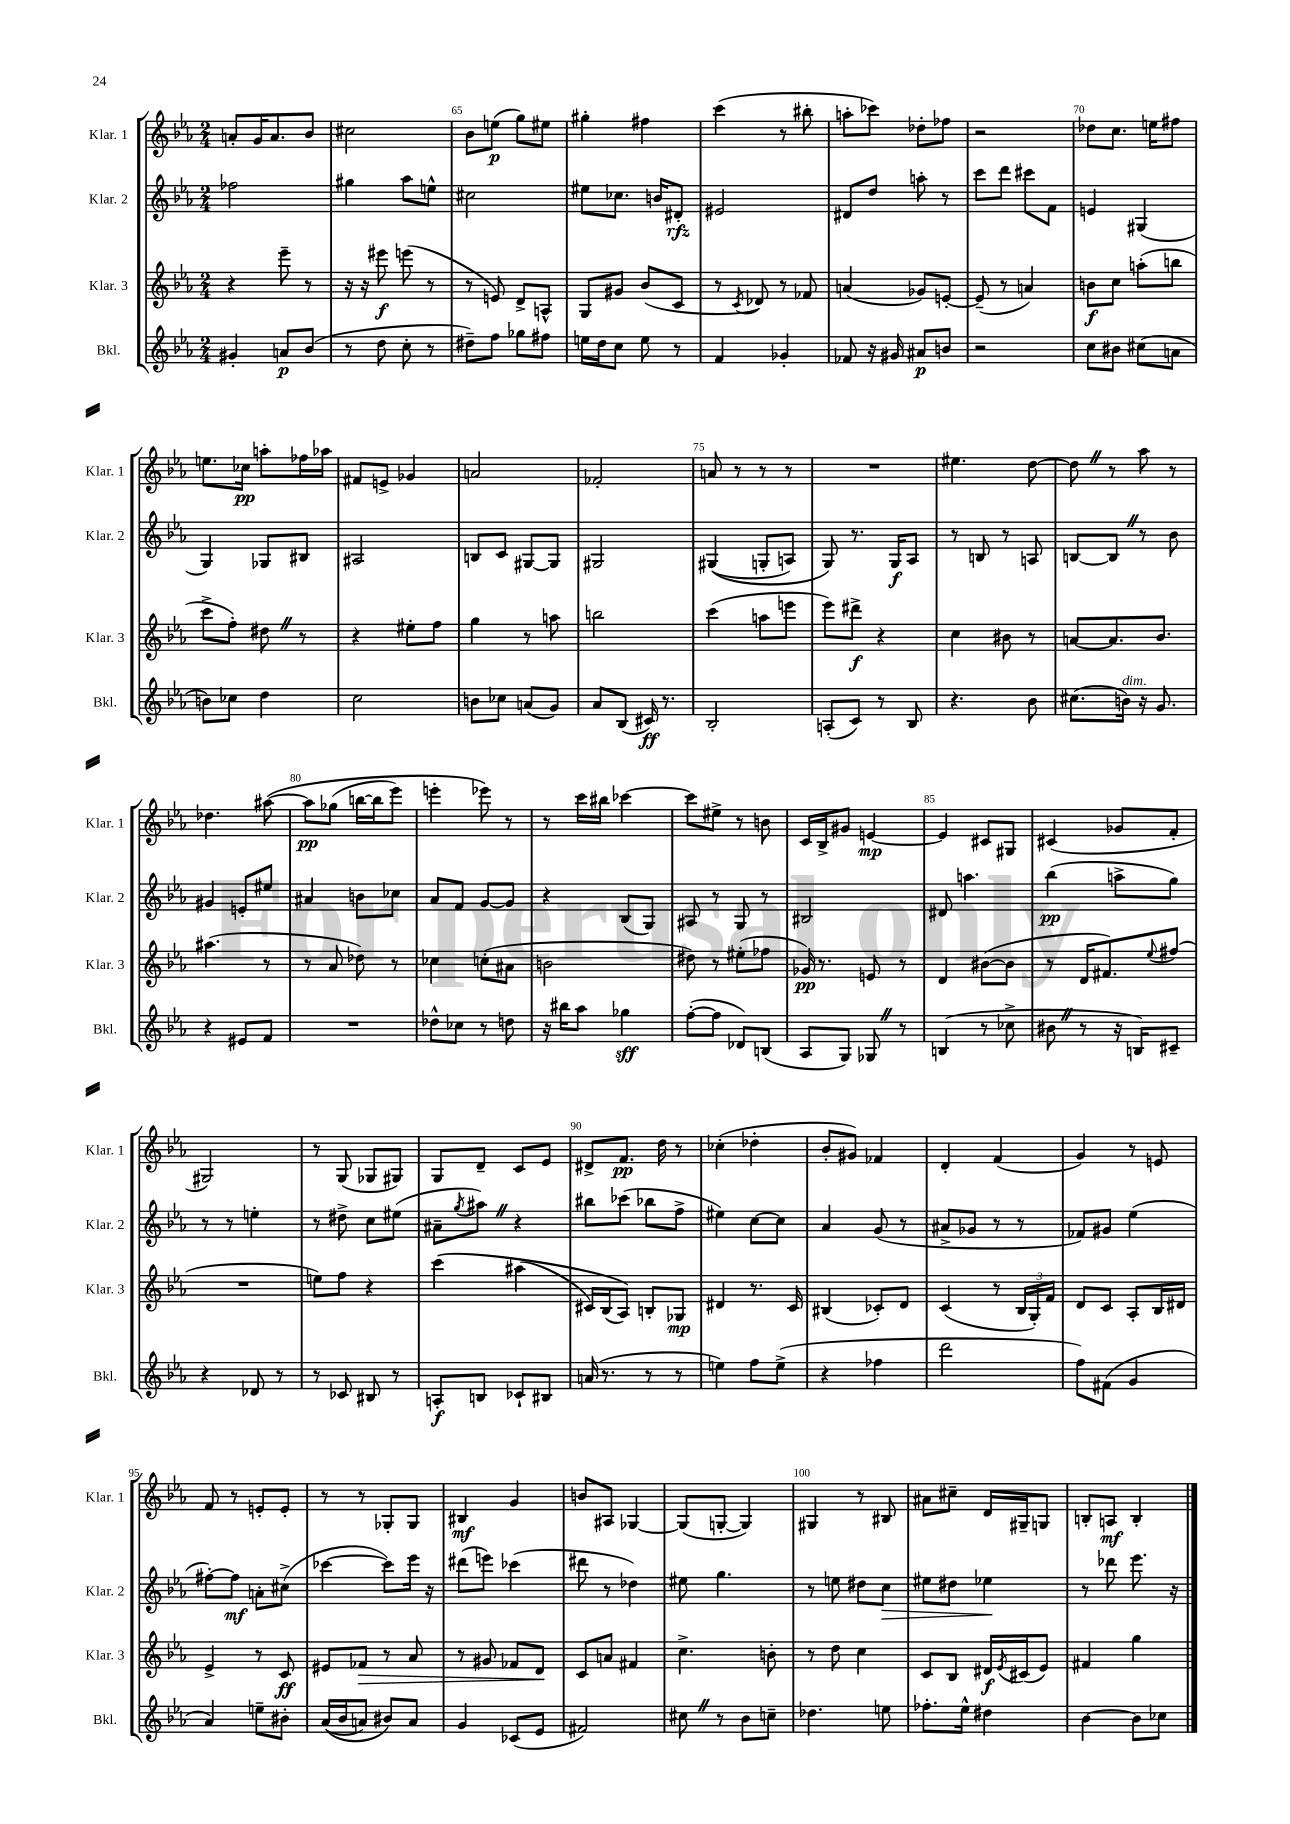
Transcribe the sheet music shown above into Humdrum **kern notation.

**kern	**kern	**kern	**kern
*staff4	*staff3	*staff2	*staff1
*clefG2	*clefG2	*clefG2	*clefG2
*k[b-e-a-]	*k[b-e-a-]	*k[b-e-a-]	*k[b-e-a-]
*M2/4	*M2/4	*M2/4	*M2/4
4g#'/	4r	2ff-\	8a'/L
.	.	.	16g/K
.	.	.	8.a/
8a/L	8eee-~\	.	.
(8b-/J	8r	.	8b-/J
=	=	=	=
8r	16r	4gg#\	2cc#\
.	16r	.	.
8dd\	8eee#\	.	.
8cc'\	(8eee\	8aa-\L	.
8r	8r	8ee^^\J	.
=	=	=	=
8dd#~\L)	8r	2cc#\	8b-\L
8ff\J	8e/)	.	(8ee\J
8gg-\L	8d^/L	.	8gg\L)
8ff#\J	8A^^/J	.	8ee#\J
=	=	=	=
16ee\LL	8G/L	8ee#\L	4gg#'\
16dd\J	.	.	.
8cc\J	8g#/J	8.cc-\J	.
8ee\	(8b-/L	.	4ff#\
.	.	16b/LK	.
8r	8c/J	8d#'/J	.
=	=	=	=
4f/	8r	2e#/	(4ccc\
.	8qc/	.	.
.	8d-/)	.	.
4g-'/	8r	.	8r
.	8f-/	.	8bb#'\
=	=	=	=
8f-/	(4a/	8d#/L	8aa'\L
16r	.	8dd/J	8ccc-\J)
16g#/	.	.	.
8a#/L	8g-/L)	8aa'\	8dd-'\L
8b/J	[8e'/J	8r	8ff-\J
=	=	=	=
2r	(8e~/]	8ccc\L	2r
.	8r	8ddd\J	.
.	4a/)	8ccc#\L	.
.	.	8f\J	.
=	=	=	=
8cc\L	8b\L	4e/	8dd-\L
8b#\J	8cc\J	.	8.cc\J
(8cc#\L	(8aa'\L	(4G#/	.
.	.	.	16ee\LK
8a\J	8bb\J	.	8ff#\J
=	=	=	=
8b\L)	8ccc^\L	4G/)	8.ee\L
8cc-\J	8ff'\J)	.	.
.	.	.	16cc-\Jk
4dd\	8dd#\	8G-/L	8aa'\L
.	8r	8B#/J	16ff-\L
.	.	.	16aa-\JJ
=	=	=	=
2cc\	4r	2A#/	8f#/L
.	.	.	8e^/J
.	8ee#'\L	.	4g-/
.	8ff\J	.	.
=	=	=	=
8b\L	4gg\	8B/L	2a/
8cc-\J	.	8c/J	.
(8a/L	8r	[8G#/L	.
8g/J)	8aa\	8G#/]J	.
=	=	=	=
8a-/L	2bb\	2G#/	2f-'/
(8B-/J	.	.	.
16c#/)	.	.	.
8.r	.	.	.
=	=	=	=
2B-'/	(4ccc\	&((4G#/	8a/
.	.	.	8r
.	8aa\L	8G'/L	8r
.	8eee\J	8A/J)	8r
=	=	=	=
(8A'/L	8eee-\L)	8G/&)	2r
8c/J)	8ddd#^\J	8.r	.
8r	4r	.	.
.	.	16G/LK	.
8B-/	.	8A-/J	.
=	=	=	=
4.r	4cc\	8r	4.ee#\
.	.	8B/	.
.	8b#\	8r	.
8b-\	8r	8A/	[8dd\
=	=	=	=
(8.cc#\L	[8a/L	[8B/L	8dd\]
.	8.a/]	8B/]J	8r
16b\Jk)	.	.	.
16r	.	8r	8aa-\
8.g/	8.b-/J	.	.
.	.	8b-\	8r
=	=	=	=
4r	(4.aa#\	4g#/	4.dd-\
8e#/L	.	8e'/L	.
8f/J	8r	8ee#/J	&([8aa#\
=	=	=	=
2r	8r	4a#/	8aa#\]L
.	8a-/	.	(8gg-\J
.	8dd-\)	8b\L	[16bb\LL
.	.	.	16bb\]J
.	8r	8cc-\J	8eee-\J)
=	=	=	=
8dd-^^\L	4cc-\	8a-/L	4eee'\
8cc-\J	.	8f/J	.
8r	(8cc'\L	[8g/L	8eee-\&)
8dd\	8a#\J	8g/]J	8r
=	=	=	=
16r	2b\	4r	8r
16bb#\LK	.	.	.
8aa-\J	.	.	16ccc\LL
.	.	.	16bb#\JJ
4gg-\	.	(8B-/L	[4ccc-\
.	.	8G/J)	.
=	=	=	=
([8ff'\L	8dd#\)	8A#/	8ccc-\]L
8ff\]J	8r	8r	8ee#^\J
8d-/L)	(8ee#'\L	8G/	8r
(8B/J	8ff-\J	8r	8b\
=	=	=	=
8A-/L	16g-/)	2B#/	16c/LL
.	8.r	.	16B-^/J
8G/J)	.	.	8g#/J
8G-/	8e/	.	[4e/
8r	8r	.	.
=	=	=	=
(4B/	4d/	8d#/	4e/]
.	.	4.aa\	.
8r	([8b#\L	.	8c#/L
8cc-^\	8b#\]J	.	8G#/J
=	=	=	=
8b#\	8r	(4bb-\	(4c#/
8r	16d/LK	.	.
.	8.f#/)	.	.
16r	.	8aa^\L	8g-/L
16B/LK)	.	.	.
.	8qqee-/	.	.
8c#~/J	(8ff#/J	8gg\J)	8f'/J
=	=	=	=
4r	2r	8r	2G#/)
.	.	8r	.
8d-/	.	4ee'\	.
8r	.	.	.
=	=	=	=
8r	8ee\L)	8r	8r
8c-/	8ff\J	8dd#^\	(8G/
8B#/	4r	8cc\L	8G-/L
8r	.	(8ee#\J	8G#/J)
=	=	=	=
8A'/L	&(4ccc\	8a#~\L	8G/L
.	.	8qgg/	.
8B/J	.	8aa#\J)	8d~/J
8c-`/L	(4aa#\	4r	8c/L
8B#/J	.	.	8e-/J
=	=	=	=
(16a/	16c#/LL)	8bb#\L	8d#^/L
8.r	(16B-/J	.	.
.	8A-/J)&)	(8ccc-\J	8.f/J
8r	8B'/L	8bb-\L	.
.	.	.	16dd\
8r	8G-/J	8ff^\J	8r
=	=	=	=
4ee\)	4d#/	4ee#\)	(4cc-'\
8ff\L	8.r	[8cc\L	4dd-'\
(8ee^\J	.	8cc\]J	.
.	16c/	.	.
=	=	=	=
4r	(4B#/	4a-/	8b-'/L
.	.	.	8g#/J)
4ff-\	8c-'/L)	(8g/	4f-/
.	8d/J	8r	.
=	=	=	=
2ddd\	(4c/	8a#^/L	4d'/
.	.	8g-/J	.
.	8r	8r	(4f/
.	24B-/LL	8r	.
.	24G'/)	.	.
.	24f/JJ	.	.
=	=	=	=
8ff\L)	8d/L	8f-/L)	4g/)
(8f#\J	8c/J	8g#/J	.
4g/	8A-'/L	(4ee-\	8r
.	16B-/L	.	8e/
.	16d#/JJ	.	.
=	=	=	=
4a-/)	4e-^/	[8ff#'\L)	8f/
.	.	8ff#\]J	8r
8ee~\L	8r	8a'\L	8e'/L
8b#'\J	8c/	(8cc#^\J	8e'/J
=	=	=	=
&((16a-/LL	8e#/L	[4ccc-\	8r
16b-/J	.	.	.
8a/J)	8f-/J	.	8r
8b#/L&)	8r	8ccc-\]L)	8G-'/L
8a/J	8a-/	16eee-\Jk	8G-/J
.	.	16r	.
=	=	=	=
4g/	8r	(8ddd#\L	4B#/
.	8g#/	8eee\J)	.
(8c-/L	8f-/L	(4ccc-\	4g/
8e-/J	8d/J	.	.
=	=	=	=
2f#/)	8c/L	8ddd#\	8b/L
.	8a/J	8r	8A#/J
.	4f#/	4dd-\)	[4G-/
=	=	=	=
8cc#\	4.cc^\	8ee#\	(8G-/]L
8r	.	4.gg\	[8G'/J
8b-\L	.	.	4G/])
8cc~\J	8b'\	.	.
=	=	=	=
4.dd-\	8r	8r	4G#/
.	8dd\	8ee\	.
.	4cc\	8dd#\L	8r
8ee\	.	8cc\J	8B#/
=	=	=	=
8.ff-'\L	8c/L	8ee#\L	8a#\L
.	8B-/J	8dd#\J	8cc#~\J
16ee-^^\Jk	.	.	.
4dd#\	16d#/LL	4ee-\	16d/LL
.	8qe-/	.	.
.	(16c#/J	.	16G#~/J
.	8e-/J)	.	8G/J
=	=	=	=
[4b-\	4f#/	8r	8B'/L
.	.	8ddd-\	8A/J
8b-\]L	4gg\	8.eee-\	4B'/
8cc-\J	.	.	.
.	.	16r	.
==	==	==	==
*-	*-	*-	*-
